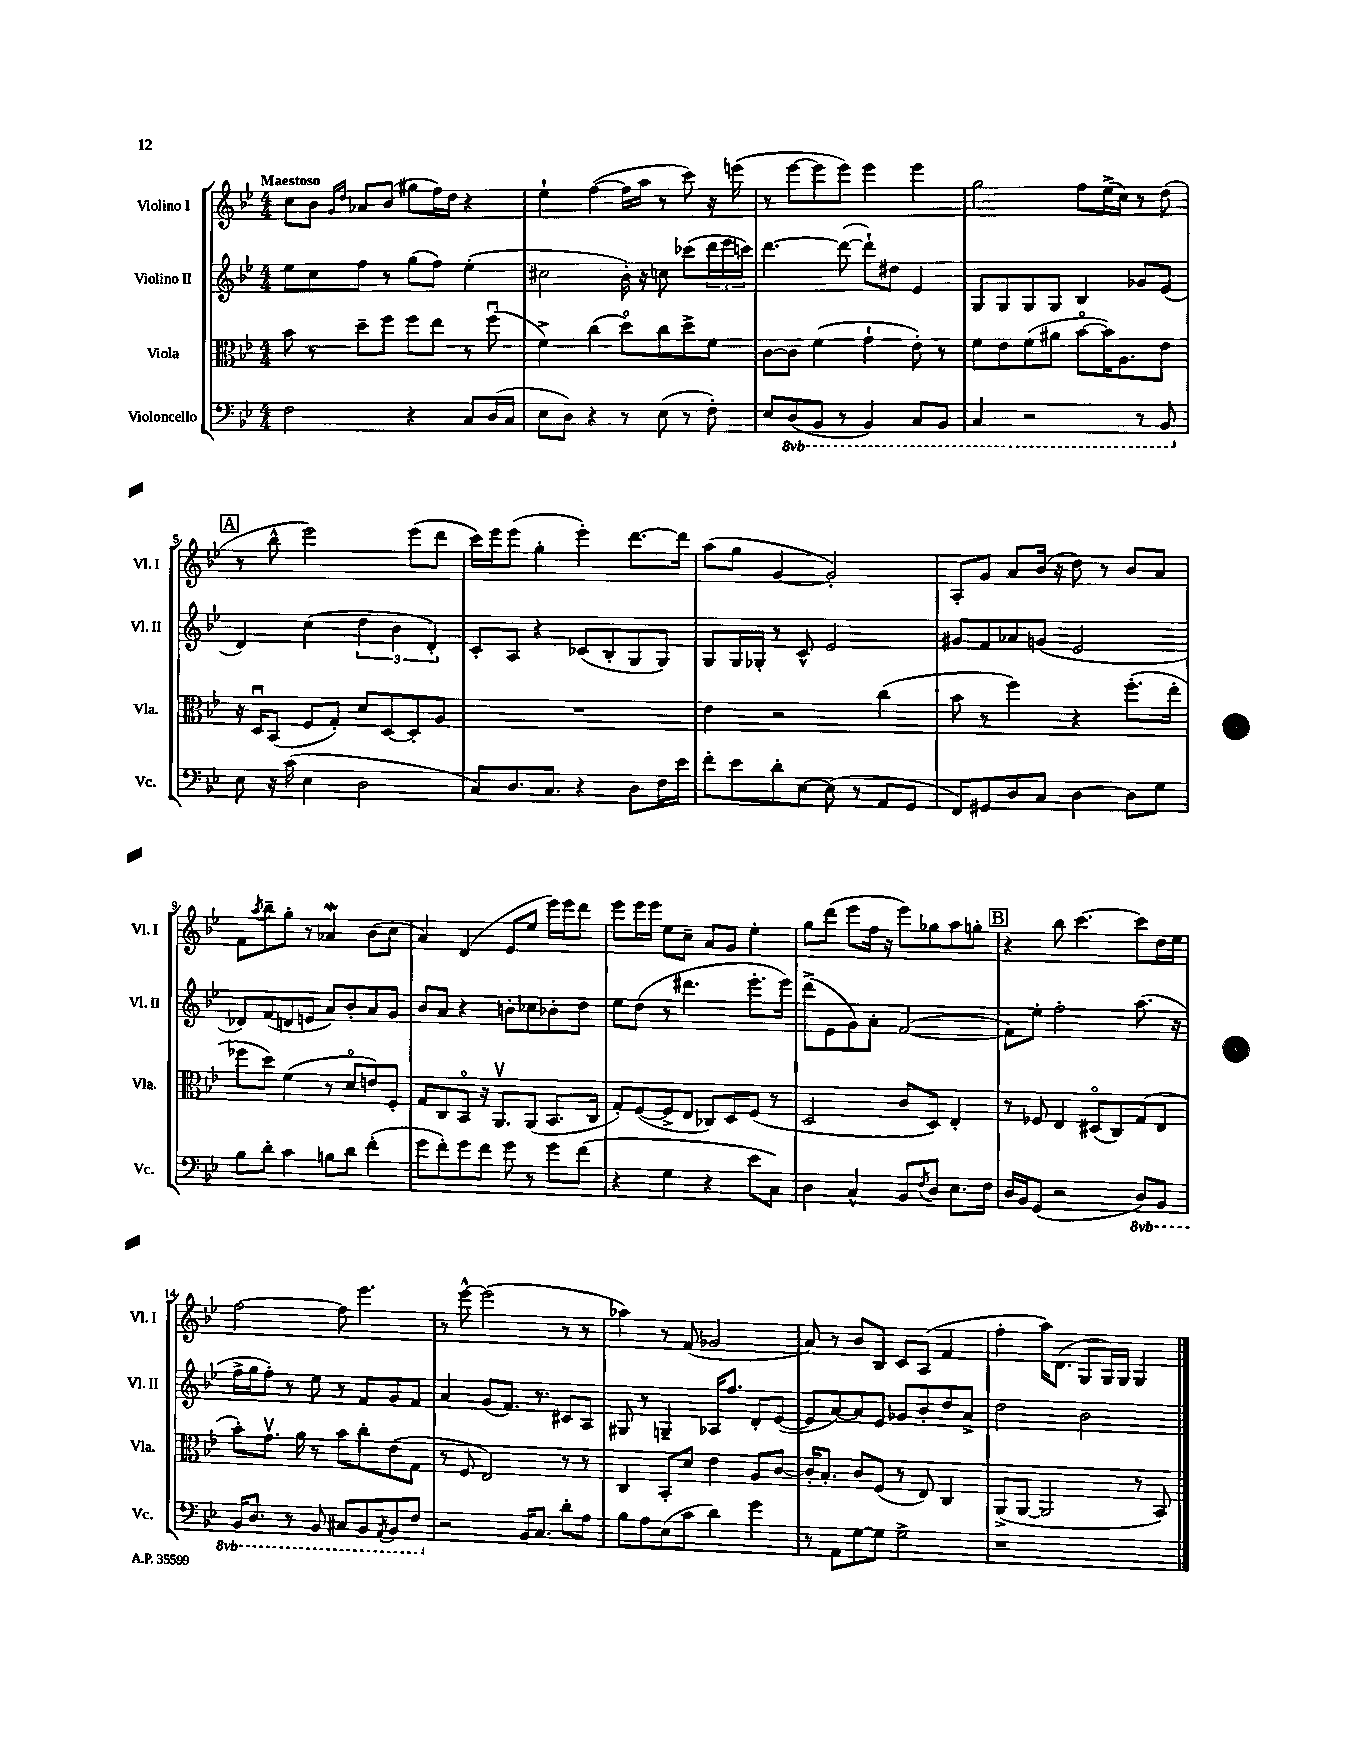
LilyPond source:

<<
\new StaffGroup <<
\new Staff = "s0" \with { instrumentName = "Violino I" shortInstrumentName = "Vl. I" } {
    \clef treble \key bes \major \numericTimeSignature \time 4/4 \tempo "Maestoso"
    c''8 bes'8 \grace { g'16 d''16 } aes'8 bes'8( gis''8 f''16) d''16 r4 |
    ees''4-! f''4~( f''16 a''16 r8 c'''8) r16 e'''16( |
    r8 ees'''8~ ees'''8 ees'''8) ees'''4 ees'''4 |
    g''2 f''8 ees''16->( c''16) r8 d''8( |
    \mark \markup { \box "A" } r8 bes''8-^ ees'''2) ees'''8( d'''8 |
    c'''16) ees'''16 ees'''8( g''4-. ees'''4-.) d'''8.~ d'''16 |
    a''8( g''8 g'4~ g'2-.) |
    a8-. g'8 a'8 bes'16( r16 d''8) r8 bes'8 a'8 |
    f'8 \acciaccatura { a''8 } bes''8-- g''8-. r8 aes'4\mordent bes'8( c''8 |
    a'4) d'4( ees'8 ees''8 ees'''16) ees'''16 d'''8 |
    ees'''8 ees'''16 ees'''16 ees''8 c''8-- a'8 g'8 ees''4-. |
    g''8 d'''8( ees'''8 f''16 r16 ees'''8) ges''8 a''8 g''8-. |
    \mark \markup { \box "B" } r4 bes''8 c'''4.~ c'''8 d''16 ees''16 |
    f''2~ f''8 ees'''4. |
    r8 ees'''8~-^ ees'''2( r8 r8 |
    aes''4) r8 f'8( ges'2 |
    a'8) r8 bes'8 bes8 c'8 a8( f'4 |
    f''4-. a''16) d'8.( g8 g16) g16 g4 \bar "|." |
}
\new Staff = "s1" \with { instrumentName = "Violino II" shortInstrumentName = "Vl. II" } {
    \clef treble \key bes \major \numericTimeSignature \time 4/4
    ees''8 c''8 f''8 r8 g''8( f''8) ees''4-.( |
    cis''2 bes'16-.) r16 c''8 ces'''8( \tuplet 3/2 { d'''16 ees'''16 c'''16) } |
    d'''4.~ d'''8~( d'''8-!) dis''8 ees'4 |
    g8 g8 g8 g8 bes4 ges'8 ees'8( |
    \mark \markup { \box "A" } d'4) c''4( \tuplet 3/2 { d''4 bes'4 d'4-.) } |
    c'8-. a8 r4 ces'8( bes8-. g8 g8) |
    g8 g16 ges16-. r8 c'8-^ ees'2 |
    gis'8 f'8 aes'8 g'8( ees'2 |
    des'8) f'8( d'8 e'8 a'8) bes'8-. a'8 g'8 |
    bes'8 a'8 r4 b'8-. ces''8 bes'8-. d''8 |
    ees''8 d''8( r8 dis'''4. ees'''8.-. ees'''16) |
    d'''8->( ees'8 g'8) a'8-. f'2~( |
    \mark \markup { \box "B" } f'8) ees''8-. f''2-. a''8.( r16 |
    f''16-> g''16 f''8-.) r8 ees''8 r8 f'8 g'8 f'8 |
    a'4 g'8( f'8.) r8. cis'8 a8 |
    gis8 r8 g4-- aes16 f''8. d'8-. ees'8~( |
    ees'8 a'8~) a'8 ees'8 ges'8 bes'8-. d''8 a'8-> |
    d''2 bes'2 \bar "|." |
}
\new Staff = "s2" \with { instrumentName = "Viola" shortInstrumentName = "Vla." } {
    \clef alto \key bes \major \numericTimeSignature \time 4/4
    bes'8 r8 d''8-- f''8 f''8 ees''8 r8 f''8\downbow( |
    f'4->) c''4( d''8\flageolet) c''8 d''8-> f'8 |
    c'8~ c'8 f'4( g'4-! ees'8-.) r8 |
    f'8 ees'8 f'8( ais'8 bes'8~\flageolet bes'16) a8. ees'8 |
    \mark \markup { \box "A" } r16 d16\downbow bes,8( f8 g8-.) d'8 d8~ d8-. a8 |
    R1 |
    ees'4 r2 c''4( |
    bes'8 r8 f''4) r4 f''8.-.( ees''16-. |
    fes''8 d''8) f'4( r8 d'8\flageolet e'8) f8-. |
    g8 c8 bes,8\flageolet r16 a,8.\upbow a,8( bes,8. c16 |
    g8-.) f8~( f8-> ees8 ces8) d8 f8( r8 |
    d2 c'8 d8) ees4-. |
    \mark \markup { \box "B" } r8 fes8 ees4 dis8\flageolet( c8) g8( ees8 |
    bes'8-.) g'8.\upbow a'16 r8 bes'8 c''8-. ees'8( g8 |
    r8 f8 ees2) r8 r8 |
    c4 bes,8-. d'8 ees'4 a8 c'8~ |
    c'16-. bes8.-. c'8 f8( r8 ees8) c4 |
    a,8->( a,8~ a,2 r8 bes,8) \bar "|." |
}
\new Staff = "s3" \with { instrumentName = "Violoncello" shortInstrumentName = "Vc." } {
    \clef bass \key bes \major \numericTimeSignature \time 4/4 \set Staff.ottavationMarkups = #ottavation-simple-ordinals
    f2 r4 c8 d16( c16 |
    ees8 d8) r4 r8 ees8( r8 f8-.) |
    ees8 \ottava #-1 d,8( bes,,8 r8 bes,,4) c,8 bes,,8 |
    c,4 r2 r8 bes,,8 \ottava #0 |
    \mark \markup { \box "A" } ees8 r16 c'16( ees4 d2 |
    c8) d8. c8. r4 d8 f16 ees'16 |
    f'8-. ees'8 d'8-. ees8~ ees8( r8 a,8 g,8 |
    f,8) gis,8 d8 c8 d4~ d8 g8 |
    bes8 d'8-. c'4 b8 d'8 f'4-.( |
    g'8 f'8-.) g'8 f'8 g'8 r8 g'8 f'8( |
    r4 g4 r4 ees'8 c8) |
    d4 c4-^ bes,8 \acciaccatura { f8 } d8 ees8. f16 |
    \mark \markup { \box "B" } d16 bes,16 g,8( r2 \ottava #-1 d,8) bes,,8 |
    bes,,16 d,8. r8 bes,,8 cis,8 bes,,8 \acciaccatura { a,,8 } bes,,8 f,8 \ottava #0 |
    r2 bes,16 c8. d'8-. a8 |
    bes8 a8 ees8( c'8 d'4) g'4 |
    r8 a,8 g8~ g8 g2-> |
    r1 \bar "|." |
}
>>
>>
